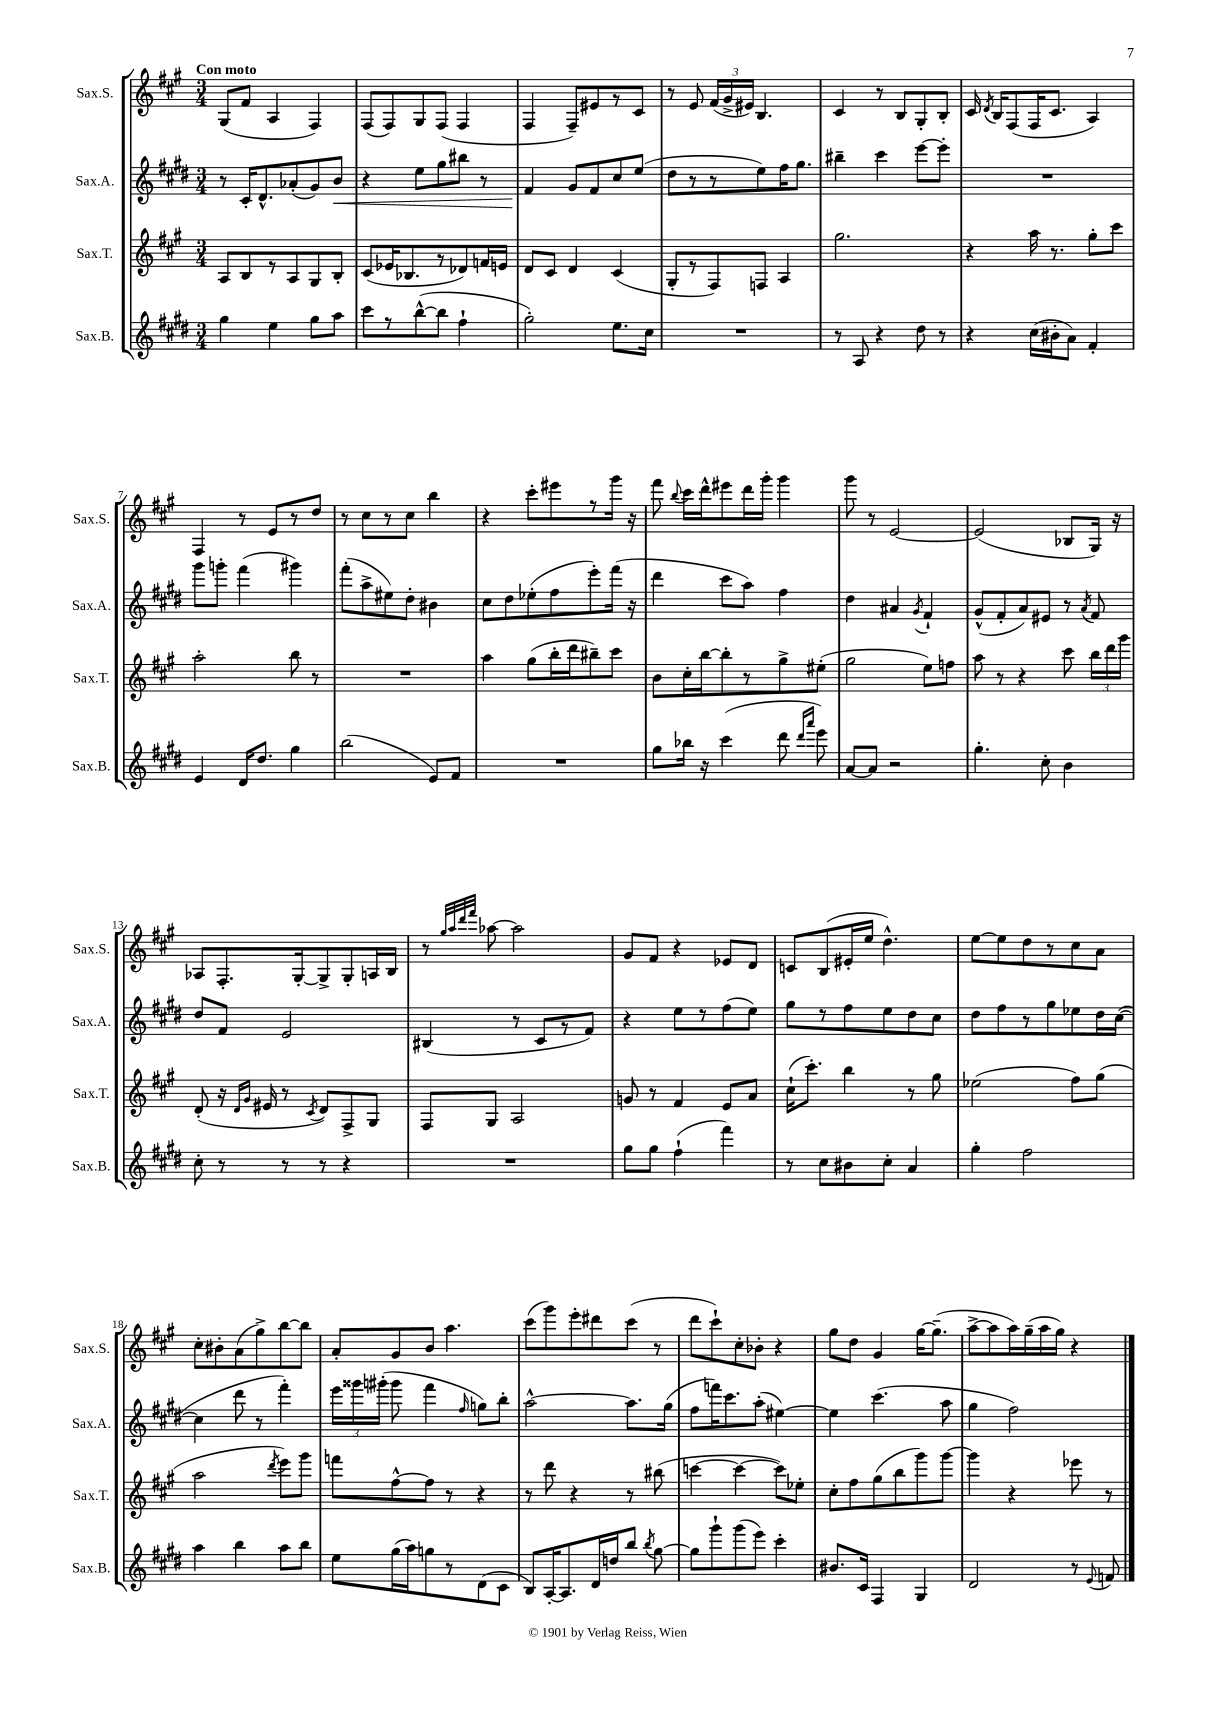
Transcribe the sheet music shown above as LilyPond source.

<<
\new StaffGroup <<
\new Staff = "s0" \with { instrumentName = "Sax.S." shortInstrumentName = "Sax.S." } {
    \clef treble \key a \major \numericTimeSignature \time 3/4 \tempo "Con moto"
    \autoBeamOff gis8[( fis'8] a4 fis4) |
    fis8[( fis8) gis8 fis8]( fis4 |
    fis4 fis8[--) eis'8 r8 cis'8] |
    r8 e'8 \tuplet 3/2 { fis'16[( gis'16-> eis'16]) } b4. |
    cis'4 r8 b8[ gis8-. b8]-. |
    cis'16 \acciaccatura { d'8 } b16[ fis8( fis16 cis'8.] a4) |
    fis4 r8 e'8[ r8 d''8] |
    r8 cis''8[ r8 cis''8] b''4 |
    r4 cis'''8[-. eis'''8 r8 gis'''16] r16 |
    fis'''8 \appoggiatura { b''8 } cis'''16[ d'''16-^ eis'''8 d'''16 gis'''16]-. gis'''4 |
    gis'''8 r8 e'2~ |
    e'2( bes8[ gis16]) r16 |
    aes8[ fis8.-. gis16~-. gis8-> gis8-. a16 b16] |
    r8 \grace { gis''32[ a''32 d'''32 fis'''32] } aes''8~ aes''2 |
    gis'8[ fis'8] r4 ees'8[ d'8] |
    c'8[ b8( eis'16-. e''16] d''4.-^) |
    e''8[~ e''8 d''8 r8 cis''8 a'8] |
    cis''8[-. bis'8-. a'8( gis''8->) b''8~ b''8] |
    a'8[-. gis'8 b'8] a''4. |
    cis'''8[( gis'''8) e'''8-. dis'''8 cis'''8]( r8 |
    d'''8[ cis'''8-!) cis''8-. bes'8]-. r4 |
    gis''8[ d''8] gis'4 gis''16[~ gis''8.]--( |
    a''8[~-> a''8 a''16) gis''16--( a''16 gis''16]) r4 \bar "|." |
}
\new Staff = "s1" \with { instrumentName = "Sax.A." shortInstrumentName = "Sax.A." } {
    \clef treble \key e \major \numericTimeSignature \time 3/4
    \autoBeamOff r8 cis'16[-. dis'8.-^ aes'8-.( gis'8) b'8]\< |
    r4 e''8[ gis''8 bis''8] r8 |
    fis'4\! gis'8[ fis'8 cis''8 e''8]( |
    dis''8[ r8 r8 e''8) fis''16 gis''8.] |
    bis''4-- cis'''4 e'''8[~ e'''8]-. |
    R2. |
    gis'''8[ g'''8]-. fis'''4( gis'''4) |
    fis'''8[-.( a''8-> eis''8) dis''8]-. bis'4 |
    cis''8[ dis''8 ees''8-.( fis''8 e'''8-.) fis'''16]( r16 |
    dis'''4 cis'''8[ a''8]) fis''4 |
    dis''4 ais'4 \acciaccatura { gis'8 } fis'4-! |
    gis'8[-^( fis'8-. a'8) eis'8] r8 \acciaccatura { a'8 } fis'8 |
    dis''8[ fis'8] e'2 |
    bis4( r8 cis'8[ r8 fis'8]) |
    r4 e''8[ r8 fis''8( e''8]) |
    gis''8[ r8 fis''8 e''8 dis''8 cis''8] |
    dis''8[ fis''8 r8 gis''8 ees''8 dis''16 cis''16]~( |
    cis''4 dis'''8 r8 fis'''4-.) |
    \tuplet 3/2 { e'''16[ gisis'''16 gis'''16]-.( } gis'''8 fis'''4 \grace { fis''16 } g''8[) b''8]-. |
    a''2~-^ a''8.[ gis''16]( |
    fis''8[ f'''16) cis'''8. a''8]-.( eis''4~) |
    eis''4 cis'''4.( a''8 |
    gis''4 fis''2) \bar "|." |
}
\new Staff = "s2" \with { instrumentName = "Sax.T." shortInstrumentName = "Sax.T." } {
    \clef treble \key a \major \numericTimeSignature \time 3/4
    \autoBeamOff a8[ b8 r8 a8 gis8 b8]-. |
    cis'8[( ees'16 bes8. r8 des'8) f'16 e'16] |
    d'8[ cis'8] d'4 cis'4( |
    gis8[-. r8 fis8) f8] a4 |
    gis''2. |
    r4 a''16 r8. gis''8[-. cis'''8] |
    a''2-. b''8 r8 |
    R2. |
    a''4 gis''8[( b''16-. d'''16 bis''8--) cis'''8] |
    b'8[ cis''16-. b''16~ b''8-. r8 gis''8-> eis''8]-.( |
    gis''2 e''8[) f''8] |
    a''8 r8 r4 cis'''8 \tuplet 3/2 { b''16[ d'''16 gis'''16] } |
    d'8-.( r16 \grace { d'16[ gis'16] } eis'16 r8 \acciaccatura { cis'8 } d'8[) fis8-> gis8] |
    fis8[ gis8] a2 |
    g'8 r8 fis'4 e'8[ a'8] |
    cis''16[-!( cis'''8.]-.) b''4 r8 gis''8 |
    ees''2( fis''8[) gis''8]( |
    a''2 \acciaccatura { d'''8 } e'''8[) gis'''8] |
    f'''8[ fis''8~-^ fis''8] r8 r4 |
    r8 d'''8 r4 r8 bis''8( |
    c'''4~ c'''4~ c'''8[) ees''8]-. |
    cis''8[-. fis''8 gis''8( b''8 gis'''8) gis'''8]~ |
    gis'''4 r4 ees'''8 r8 \bar "|." |
}
\new Staff = "s3" \with { instrumentName = "Sax.B." shortInstrumentName = "Sax.B." } {
    \clef treble \key e \major \numericTimeSignature \time 3/4
    \autoBeamOff gis''4 e''4 gis''8[ a''8] |
    cis'''8[ r8 b''8~-^( b''8] fis''4-! |
    gis''2-.) e''8.[ cis''16] |
    R2. |
    r8 a8 r4 dis''8 r8 |
    r4 cis''16[( bis'16-. a'8]) fis'4-. |
    e'4 dis'16[ dis''8.] gis''4 |
    b''2( e'8[) fis'8] |
    R2. |
    gis''8[ bes''16] r16 cis'''4( dis'''8 \grace { dis'''16[ a'''16] } e'''8) |
    a'8[~ a'8] r2 |
    gis''4.-. cis''8-. b'4 |
    cis''8-. r8 r8 r8 r4 |
    R2. |
    gis''8[ gis''8] fis''4-!( fis'''4) |
    r8 cis''8[ bis'8 cis''8]-. a'4 |
    gis''4-. fis''2 |
    a''4 b''4 a''8[ b''8] |
    e''8[ gis''16( a''16) g''8 r8 dis'8( cis'8] |
    b8[) a16~-. a8. dis'16 d''16 b''8] \acciaccatura { b''8 } gis''8~ |
    gis''8[ gis'''8-! gis'''8( e'''8]) cis'''4-. |
    bis'8.[ cis'16] fis4 gis4 |
    dis'2 r8 \appoggiatura { e'8 } f'8 \bar "|." |
}
>>
>>
